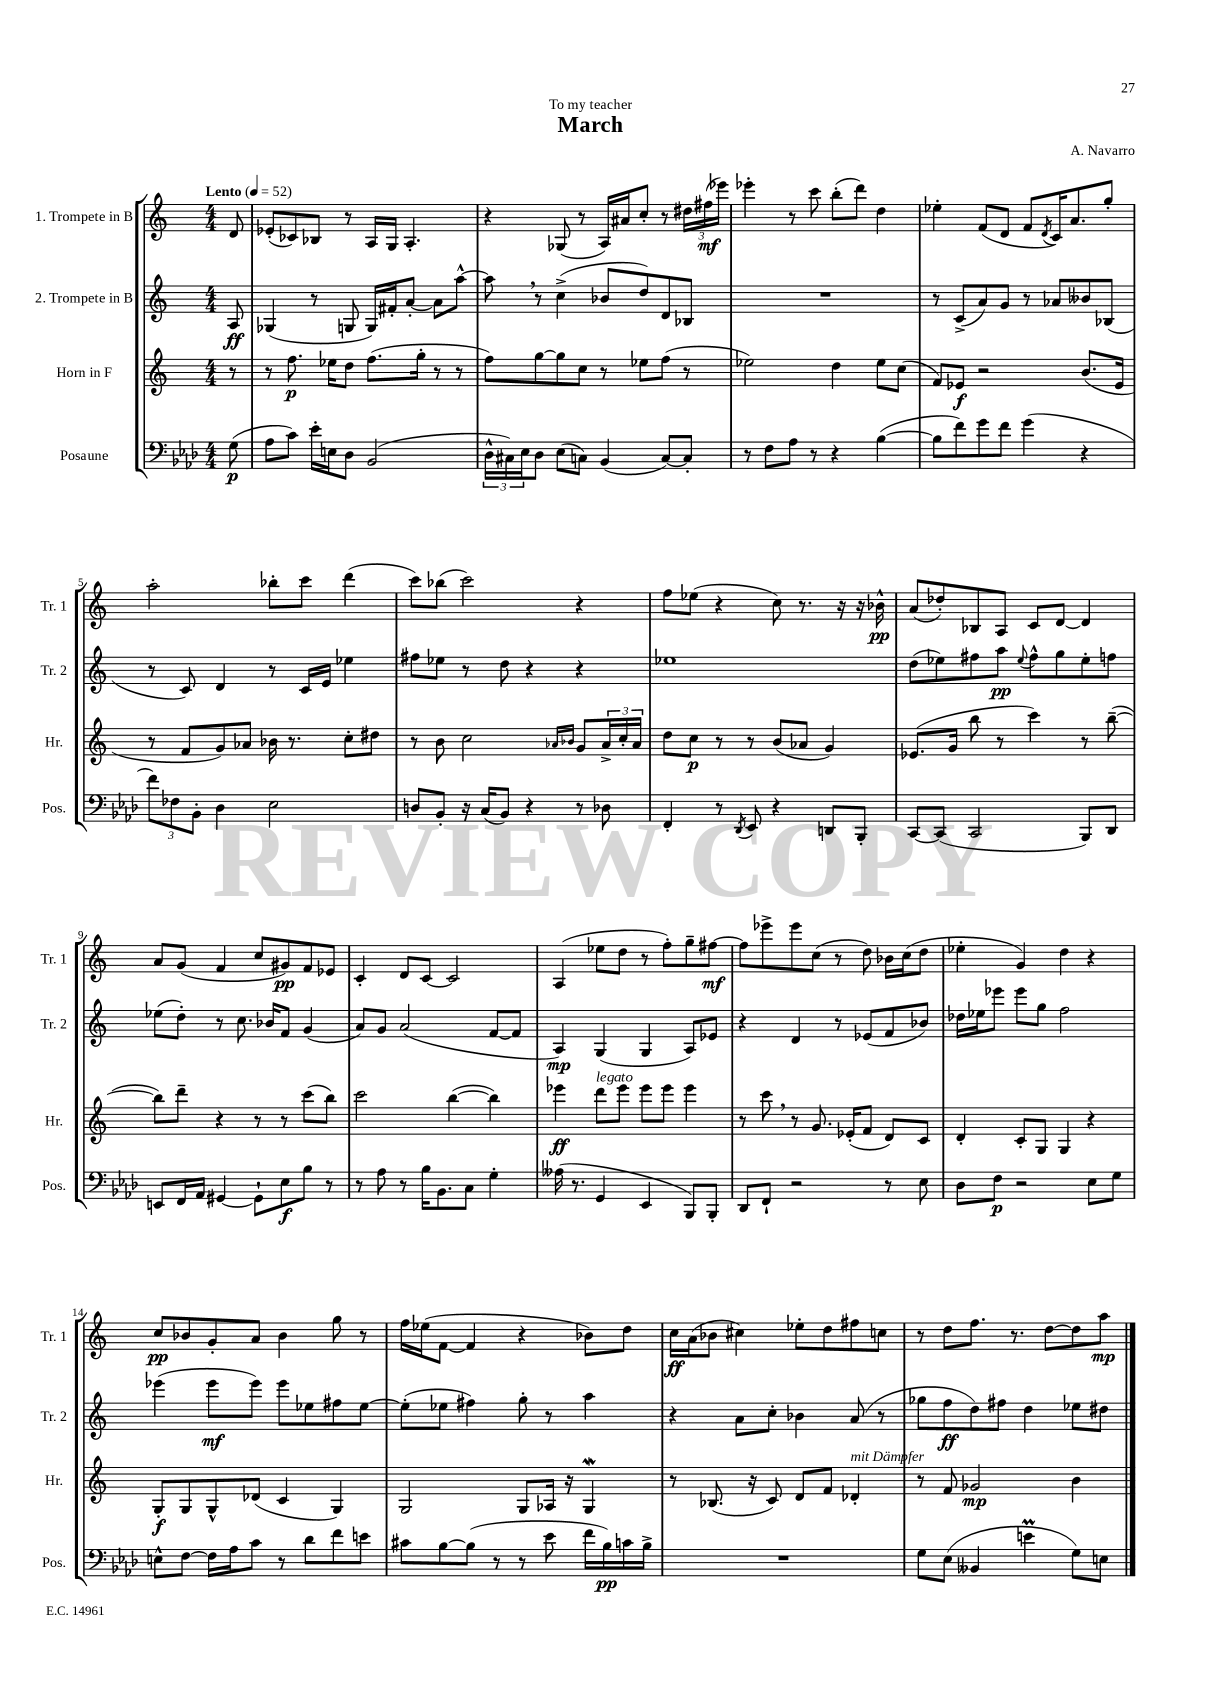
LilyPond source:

\header { title = "March" composer = "A. Navarro" dedication = "To my teacher" }
<<
\new StaffGroup <<
\new Staff = "s0" \with { instrumentName = "1. Trompete in B" shortInstrumentName = "Tr. 1" } {
    \clef treble \key c \major \numericTimeSignature \time 4/4 \partial 8 \tempo "Lento" 4 = 52
    d'8 |
    ees'8-.( ces'8) bes8 r8 a16 g16 a4.-. |
    r4 ges8( r8 a16) ais'16 c''8-. r8 \tuplet 3/2 { dis''16 fis''16\mf( ees'''16) } |
    ees'''4-. r8 c'''8 b''8-.( d'''8) d''4 |
    ees''4-. f'8( d'8 f'8 \acciaccatura { d'8 } c'16) a'8. g''8-. |
    a''2-. bes''8-. c'''8 d'''4( |
    c'''8) bes''8( c'''2) r4 |
    f''8 ees''8( r4 c''8) r8. r16 r16 bes'16-^\pp |
    a'8( des''8-.) bes8 a8 c'8 d'8~ d'4 |
    a'8 g'8( f'4 c''8 gis'8\pp) f'8 ees'8 |
    c'4-. d'8 c'8~ c'2 |
    a4( ees''8 d''8 r8 f''8-.) g''8-- fis''8~\mf |
    fis''8 ees'''8-> ees'''8 c''8( r8 d''8) bes'16 c''16( d''8 |
    ees''4-. g'4) d''4 r4 |
    c''8\pp bes'8 g'8-. a'8 bes'4 g''8 r8 |
    f''16 ees''16( f'8~ f'4 r4 bes'8) d''8 |
    c''16\ff a'16( bes'8 cis''4) ees''8-. d''8 fis''8 c''8 |
    r8 d''8 f''8. r8. d''8~ d''8 a''8\mp \bar "|." |
}
\new Staff = "s1" \with { instrumentName = "2. Trompete in B" shortInstrumentName = "Tr. 2" } {
    \clef treble \key c \major \numericTimeSignature \time 4/4 \partial 8
    a8\ff |
    ges4( r8 g8 g16) fis'16-. a'8~-. a'8 a''8~-^ |
    a''8 \breathe r8 c''4->( bes'8 d''8) d'8 bes8 |
    R1 |
    r8 c'8->( a'8) g'8 r8 aes'8 beses'8 bes8( |
    r8 c'8) d'4 r8 c'16 e'16 ees''4 |
    fis''8 ees''8 r8 d''8 r4 r4 |
    ees''1 |
    d''8( ees''8) fis''8 a''8\pp \appoggiatura { ees''8 } fis''8-^ g''8 ees''8-. f''8 |
    ees''8( d''8-.) r8 c''8. bes'16 f'8 g'4( |
    a'8) g'8 a'2( f'8~ f'8 |
    a4\mp) g4( g4 a8) ees'8 |
    r4 d'4 r8 ees'8( f'8 bes'8) |
    des''16 ees''16 ees'''8 ees'''8 g''8 f''2 |
    ees'''4( ees'''8\mf ees'''8) ees'''8 ees''8 fis''8 ees''8~ |
    ees''8-.( ees''8 fis''4) g''8-. r8 a''4 |
    r4 a'8 c''8-. bes'4 a'8( r8 |
    ges''8 f''8\ff d''8) fis''8 d''4 ees''8 dis''8 \bar "|." |
}
\new Staff = "s2" \with { instrumentName = "Horn in F" shortInstrumentName = "Hr." } {
    \clef treble \key c \major \numericTimeSignature \time 4/4 \partial 8
    r8 |
    r8 f''8.\p ees''16 d''8 f''8.( g''16-. r8 r8 |
    f''8) g''8~ g''8 c''8 r8 ees''8 f''8( r8 |
    ees''2) d''4 ees''8 c''8( |
    f'8) ees'8\f r2 b'8.( ees'16 |
    r8 f'8 g'8) aes'8 bes'16 r8. c''8-. dis''8 |
    r8 b'8 c''2 \grace { aes'16 bes'16 } g'8 \tuplet 3/2 { aes'16-> c''16-. aes'16 } |
    d''8 c''8\p r8 r8 b'8( aes'8 g'4) |
    ees'8.( g'16 b''8 r8 c'''4) r8 b''8~--( |
    b''8) d'''8-- r4 r8 r8 c'''8( b''8) |
    c'''2 b''4~( b''4) |
    ees'''4\ff d'''8^\markup { \italic "legato" } ees'''8 ees'''8 ees'''8 ees'''4 |
    r8 c'''8 \breathe r8 g'8. ees'16-.( f'8 d'8) c'8 |
    d'4-. c'8-. g8 g4 r4 |
    g8-.\f g8 g8-^ des'8( c'4 g4) |
    g2 g8 aes16 r16 g4\mordent |
    r8 bes8.( r16 c'8) d'8 f'8 des'4-.^\markup { \italic "mit Dämpfer" } |
    r8 f'8 ges'2\mp b'4 \bar "|." |
}
\new Staff = "s3" \with { instrumentName = "Posaune" shortInstrumentName = "Pos." } {
    \clef bass \key aes \major \numericTimeSignature \time 4/4 \partial 8
    g8\p( |
    aes8 c'8) ees'16-. e16 des8 bes,2( |
    \tuplet 3/2 { des16-^ cis16) ees16 } des8 ees8( c8) bes,4( c8~) c8-. |
    r8 f8 aes8 r8 r4 bes4~( |
    bes8 f'8) g'8 f'8 g'4( r4 |
    \tuplet 3/2 { f'8) fes8 bes,8-. } des4 ees2 |
    d8 bes,8-. r16 c16( bes,8) r4 r8 des8 |
    f,4-. r8 \acciaccatura { des,8 } ees,8 r4 d,8 bes,,8-. |
    c,8~ c,8( c,2 bes,,8) des,8 |
    e,8 f,16 aes,16 gis,4~ gis,8-! ees8\f bes8 r8 |
    r8 aes8 r8 bes16 bes,8. c8 g4-. |
    aeses16( r8. g,4 ees,4 bes,,8) bes,,8-. |
    des,8 f,8-! r2 r8 ees8 |
    des8 f8\p r2 ees8 g8 |
    e8-^ f8~ f16 aes16 c'8 r8 des'8 f'8 e'8 |
    cis'8 bes8~ bes8( r8 r8 ees'8 f'16 bes16\pp) c'16 bes16-> |
    R1 |
    g8 ees8( beses,4 e'4\prall g8) e8 \bar "|." |
}
>>
>>
